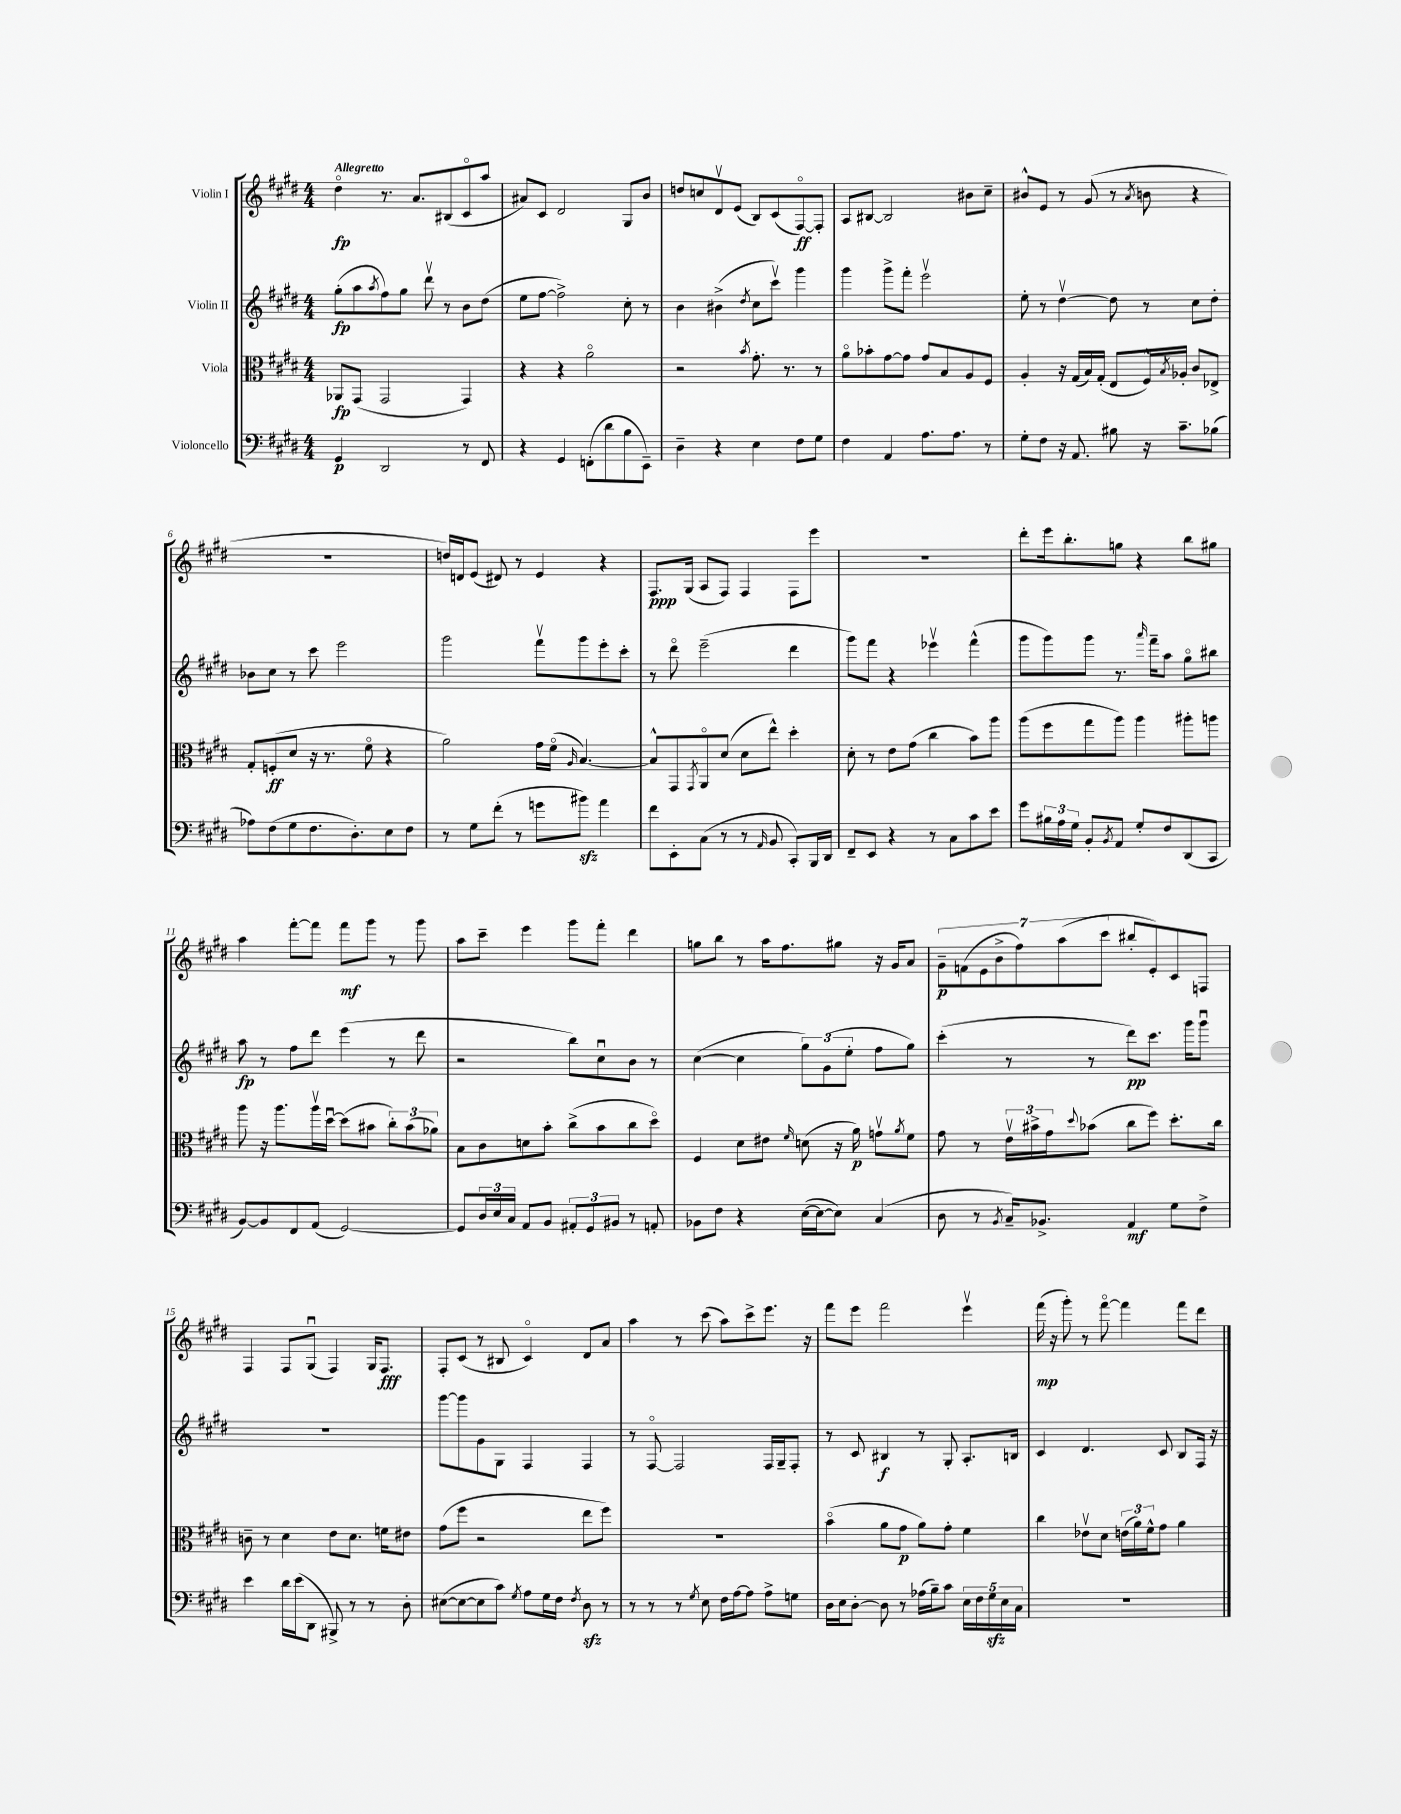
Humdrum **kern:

**kern	**dynam	**kern	**dynam	**kern	**dynam	**kern	**dynam
*part4	*part4	*part3	*part3	*part2	*part2	*part1	*part1
*staff4	*staff4	*staff3	*staff3	*staff2	*staff2	*staff1	*staff1
*I"Violoncello	*	*I"Viola	*	*I"Violin II	*	*I"Violin I	*
*clefF4	*	*clefC3	*	*clefG2	*	*clefG2	*
*k[f#c#g#d#]	*	*k[f#c#g#d#]	*	*k[f#c#g#d#]	*	*k[f#c#g#d#]	*
*M4/4	*	*M4/4	*	*M4/4	*	*M4/4	*
=1	=1	=1	=1	=1	=1	=1	=1
!	!	!	!	!	!	!LO:TX:a:B:t=Allegretto	!
4GG#/	p	8AA-X/L	fp	(8gg#'\L	fp	4dd#\	fp
.	.	(8GG#/J	.	8aa\	.	.	.
.	.	.	.	8qaa/	.	.	.
2DD#/	.	2GG#/	.	8ff#\)	.	8.r	.
.	.	.	.	8gg#\J	.	.	.
.	.	.	.	.	.	8.a/L	.
.	.	.	.	8ddd#v\	.	.	.
.	.	.	.	8r	.	(8B#X/	.
8r	.	4GG#/)	.	8b\L	.	8c#/	.
8FF#/	.	.	.	(8dd#\J	.	8aa/J	.
=2	=2	=2	=2	=2	=2	=2	=2
4r	.	4r	.	8ee\L	.	8a#X/L)	.
.	.	.	.	[8ff#\J	.	8c#/J	.
4GG#/	.	4r	.	2ff#^\])	.	2d#/	.
(8FFn'\L	.	2a\	.	.	.	.	.
8d#\	.	.	.	.	.	.	.
8B\	.	.	.	8cc#'\	.	8G#/L	.
8EE~\J)	.	.	.	8r	.	8b/J	.
=3	=3	=3	=3	=3	=3	=3	=3
4D#~\	.	2r	.	4b\	.	8ddn/L	.
.	.	.	.	.	.	8ccn/	.
4r	.	.	.	(4b#X^\	.	8d#v/	.
.	.	.	.	.	.	(8e/J	.
.	.	8qb/	.	8qdd#/	.	.	.
4E\	.	8.g#'\	.	8cc#\L	.	8B/L)	.
.	.	.	.	8ccc#v\J)	.	(8c#/	.
.	.	8.r	.	.	.	.	.
8F#\L	.	.	.	4ggg#\	.	[8F#/)	ff
8G#\J	.	8r	.	.	.	8F#'/J]	.
=4	=4	=4	=4	=4	=4	=4	=4
4F#\	.	8a\L	.	4ggg#\	.	8A/L	.
.	.	8b-X'\	.	.	.	[8B#X/J	.
4AA/	.	[8g#\	.	8ggg#^\L	.	2B#/]	.
.	.	8g#\J]	.	8fff#'\J	.	.	.
8.A\L	.	8g#/L	.	2eeev\	.	.	.
.	.	8B/	.	.	.	.	.
8.A\J	.	.	.	.	.	.	.
.	.	8A/	.	.	.	8b#X\L	.
8r	.	8F#/J	.	.	.	8cc#~\J	.
=5	=5	=5	=5	=5	=5	=5	=5
8G#'\L	.	4A'/	.	8ee'\	.	8b#X^^/L	.
8F#\J	.	.	.	8r	.	8e/J	.
16r	.	16r	.	[4dd#v\	.	8r	.
8.AA/	.	(16G#/LL	.	.	.	.	.
.	.	16B/)	.	.	.	(8g#/	.
.	.	(16G#'/JJ	.	.	.	.	.
8B#X\	.	8E/L	.	8dd#\]	.	8r	.
.	.	.	.	.	.	8qa/	.
16r	.	16F#^^/L)	.	8r	.	8bn\	.
.	.	8qB/	.	.	.	.	.
8.c#~\L	.	16A-X'/JJ	.	.	.	.	.
.	.	8c#/L	.	8cc#\L	.	4r	.
(8B-X\J	.	8E-X^/J	.	8dd#'\J	.	.	.
!!LO:LB:g=z
=6	=6	=6	=6	=6	=6	=6	=6
8A-X\L)	.	8G#'/L	.	8b-X\L	.	1r	.
(8F#\	.	(8Fn'/	ff	8cc#\J	.	.	.
8G#\	.	8d#/J	.	8r	.	.	.
8.F#\	.	16r	.	8ccc#\	.	.	.
.	.	8.r	.	.	.	.	.
.	.	.	.	2eee\	.	.	.
8.D#'\)	.	.	.	.	.	.	.
.	.	8f#\	.	.	.	.	.
8E\	.	4r	.	.	.	.	.
8F#\J	.	.	.	.	.	.	.
=7	=7	=7	=7	=7	=7	=7	=7
8r	.	2a\)	.	2ggg#\	.	16ddn/LL)	.
.	.	.	.	.	.	16dn/J	.
8G#\L	.	.	.	.	.	(8e/J	.
(8f#'\J	.	.	.	.	.	8d#X/)	.
8r	.	.	.	.	.	8r	.
8gn\L	.	16g#\LL	.	8fff#v\L	.	4e/	.
.	.	(16f#\JJ	.	.	.	.	.
.	.	16qqA/	.	.	.	.	.
8b#Xzz\J)	.	[4.B/)	.	8ggg#\	.	.	.
4a\	.	.	.	8eee'\	.	4r	.
.	.	.	.	8ccc#'\J	.	.	.
=8	=8	=8	=8	=8	=8	=8	=8
8f#\L	.	8B^^/L]	.	8r	.	8.F#/L	ppp
8EE'\	.	8GG#/	.	8ddd#\	.	.	.
.	.	.	.	.	.	(16G#/Jk	.
.	.	8qGG#/	.	.	.	.	.
(8C#\J	.	8AA/	.	(2eee~\	.	8A/L	.
8r	.	(8d#/J	.	.	.	8F#/J)	.
8r	.	8d#\L	.	.	.	4F#/	.
16qqAA/	.	.	.	.	.	.	.
8BB/	.	8ee^^\J)	.	.	.	.	.
8CC#'/L)	.	4dd#'\	.	4ddd#\	.	8F#\L	.
16BBB/L	.	.	.	.	.	8eee\J	.
16DD#/JJ	.	.	.	.	.	.	.
=9	=9	=9	=9	=9	=9	=9	=9
8FF#~/L	.	8d#'\	.	8ggg#\L)	.	1r	.
8EE/J	.	8r	.	8fff#\J	.	.	.
4r	.	8e\L	.	4r	.	.	.
.	.	(8g#\J	.	.	.	.	.
8r	.	4cc#\	.	4eee-Xv\	.	.	.
8C#\L	.	.	.	.	.	.	.
8c#\	.	8b\L)	.	(4fff#^^\	.	.	.
8e\J	.	8aa\J	.	.	.	.	.
=10	=10	=10	=10	=10	=10	=10	=10
8g#\L	.	(8aa\L	.	8ggg#\L	.	8ddd#'\L	.
24B#X\L	.	8ff#\	.	8ggg#\)	.	16eee\k	.
24A\	.	.	.	.	.	.	.
.	.	.	.	.	.	8.bb'\	.
24G#\JJ	.	.	.	.	.	.	.
8BB'/L	.	8gg#\	.	8ggg#\J	.	.	.
8qBB/	.	.	.	.	.	.	.
8AA/J	.	8aa\J)	.	8.r	.	8ggn\J	.
8G#'/L	.	4aa\	.	.	.	4r	.
.	.	.	.	16qqaaa/	.	.	.
.	.	.	.	16fff#~\KL	.	.	.
8F#/	.	.	.	8aa\J	.	.	.
(8DD#/	.	8aa#X'\L	.	8gg#\L	.	8bb\L	.
8CC#/J	.	8aan\J	.	8bb#X\J	.	8gg#X\J	.
!!LO:LB:g=z
=11	=11	=11	=11	=11	=11	=11	=11
[8BB/L)	.	8aa\	.	8aa\	fp	4aa\	.
8BB/]	.	16r	.	8r	.	.	.
.	.	8.aa\L	.	.	.	.	.
8FF#/	.	.	.	8ff#\L	.	[8fff#'\L	.
(8AA/J	.	16aav\L	.	8ddd#\J	.	8fff#\J]	.
.	.	[16dd#u\JJ	.	.	.	.	.
[2GG#/)	.	(8dd#\L]	.	(4eee\	.	8fff#\L	mf
.	.	8b#X\J	.	.	.	8ggg#\J	.
.	.	12cc#'\L)	.	8r	.	8r	.
.	.	(12b#\	.	.	.	.	.
.	.	.	.	8ddd#\	.	8ggg#\	.
.	.	12a-X\J)	.	.	.	.	.
=12	=12	=12	=12	=12	=12	=12	=12
8GG#/L]	.	8B\L	.	2r	.	8aa\L	.
24D#/L	.	8c#\	.	.	.	8ccc#~\J	.
24E/	.	.	.	.	.	.	.
24C#/JJ	.	.	.	.	.	.	.
8AA/L	.	8dn\	.	.	.	4eee\	.
8BB/J	.	8b'\J	.	.	.	.	.
12AA#X'/L	.	(8cc#^\L	.	8bb\L)	.	8ggg#\L	.
12GG#/	.	.	.	.	.	.	.
.	.	8b\	.	8cc#u\	.	8fff#'\J	.
12BB#X/J	.	.	.	.	.	.	.
8r	.	8cc#\	.	8b\J	.	4ddd#\	.
8AAn'/	.	8dd#\J)	.	8r	.	.	.
=13	=13	=13	=13	=13	=13	=13	=13
8BB-X\L	.	4F#/	.	([4cc#\	.	8ggn\L	.
8F#\J	.	.	.	.	.	8bb\J	.
4r	.	8d#\L	.	4cc#\]	.	8r	.
.	.	8e#X\J	.	.	.	16aa\KL	.
.	.	.	.	.	.	8.ff#\	.
.	.	16qqf#/	.	.	.	.	.
([16E\LL	.	(8dn\	.	12gg#\L)	.	.	.
16E\J_	.	.	.	.	.	.	.
.	.	.	.	(12g#\	.	.	.
8E\J])	.	16r	.	.	.	8gg#X\J	.
.	.	.	.	12ee'\J	.	.	.
.	.	16a\)	p	.	.	.	.
(4C#/	.	8gnv\L	.	8ff#\L	.	16r	.
.	.	.	.	.	.	16g#/KL	.
.	.	8qa/	.	.	.	.	.
.	.	8f#\J	.	8gg#\J)	.	8a/J	.
=14	=14	=14	=14	=14	=14	=14	=14
8D#\	.	8g#\	.	(4ccc#'\	.	14g#~\L	p
.	.	.	.	.	.	(14fn\	.
8r	.	8r	.	.	.	.	.
.	.	.	.	.	.	14e\	.
.	.	.	.	.	.	14b^\	.
8qBB/	.	.	.	.	.	.	.
16C#~/KL)	.	24ev\LL	.	8r	.	.	.
.	.	.	.	.	.	14ff#\)	.
.	.	24b#X^\	.	.	.	.	.
8.BB-X^/J	.	.	.	.	.	.	.
.	.	24g#\J	.	.	.	.	.
.	.	.	.	.	.	(14aa\	.
.	.	8qqdd#/	.	.	.	.	.
.	.	(8b-X\J	.	8r	.	.	.
.	.	.	.	.	.	14ccc#\J	.
4AA/	mf	8cc#\L	.	8ddd#\L)	pp	8bb#X'/L	.
.	.	8ff#\J)	.	8.ccc#\J	.	8e'/)	.
8G#\L	.	8.dd#'\L	.	.	.	8c#/	.
.	.	.	.	16ggg#\KL	.	.	.
8F#^\J	.	.	.	8ggg#u\J	.	8Fn/J	.
.	.	16cc#\Jk	.	.	.	.	.
!!LO:LB:g=z
=15	=15	=15	=15	=15	=15	=15	=15
4e\	.	8cn~\	.	1r	.	4F#/	.
.	.	8r	.	.	.	.	.
16d#\LL	.	4d#\	.	.	.	8F#/L	.
(16e\J	.	.	.	.	.	.	.
8DD#\J	.	.	.	.	.	(8G#u/J	.
8BBB#X^/)	.	8e\L	.	.	.	4F#/)	.
8r	.	8.d#\J	.	.	.	.	.
8r	.	.	.	.	.	16G#/KL	.
.	.	16fn\KL	.	.	.	8.F#/J	fff
8D#'\	.	8e#X\J	.	.	.	.	.
=16	=16	=16	=16	=16	=16	=16	=16
([8E#X\L	.	(8g#\L	.	[8ggg#\L	.	8F#'/L	.
8E#\_	.	8ff#\J	.	8ggg#\]	.	(8c#/J	.
8E#\]	.	2r	.	8g#\	.	8r	.
8c#\J)	.	.	.	8G#\J	.	8B#X/	.
8qG#/	.	.	.	.	.	.	.
8A\L	.	.	.	4F#/	.	4c#/)	.
16G#\L	.	.	.	.	.	.	.
16F#\JJ	.	.	.	.	.	.	.
8qF#/	.	.	.	.	.	.	.
8D#zz\	.	8ee\L	.	4F#/	.	8d#/L	.
8r	.	8ff#\J)	.	.	.	8a/J	.
=17	=17	=17	=17	=17	=17	=17	=17
8r	.	1r	.	8r	.	4aa\	.
8r	.	.	.	[8F#/	.	.	.
8r	.	.	.	2F#/]	.	8r	.
8qG#/	.	.	.	.	.	.	.
8E\	.	.	.	.	.	(8ccc#\	.
16F#\LL	.	.	.	.	.	8aa\L)	.
[16A\J	.	.	.	.	.	.	.
8A\J]	.	.	.	.	.	8ccc#^\	.
8A^\L	.	.	.	16F#/LL	.	8.eee\J	.
.	.	.	.	16G#~/J	.	.	.
8Gn\J	.	.	.	8F#'/J	.	.	.
.	.	.	.	.	.	16r	.
=18	=18	=18	=18	=18	=18	=18	=18
16D#\LL	.	(4b\	.	8r	.	8fff#\L	.
16E\J	.	.	.	.	.	.	.
[8D#'\J	.	.	.	8c#/	.	8eee\J	.
8D#\]	.	8a\L	.	4B#X/	f	2fff#\	.
8r	.	8g#\J	p	.	.	.	.
(16A-X\LL	.	8a\L)	.	8r	.	.	.
16B~\J)	.	.	.	.	.	.	.
8c#\J	.	8g#'\J	.	8G#'/	.	.	.
20E\LL	.	4f#\	.	8.A'/L	.	4eeev\	.
20F#\	.	.	.	.	.	.	.
20G#zz\	.	.	.	.	.	.	.
20E\	.	.	.	.	.	.	.
.	.	.	.	16Bn/Jk	.	.	.
20C#\JJ	.	.	.	.	.	.	.
=19	=19	=19	=19	=19	=19	=19	=19
1r	.	4cc#\	.	4c#/	.	(16fff#\	mp
.	.	.	.	.	.	16r	.
.	.	.	.	.	.	8ggg#'\)	.
.	.	8e-Xv\L	.	4.d#/	.	8r	.
.	.	8d#\J	.	.	.	[8fff#\	.
.	.	(24en\LL	.	.	.	4fff#\]	.
.	.	24a\)	.	.	.	.	.
.	.	24f#^^\J	.	.	.	.	.
.	.	8g#\J	.	8c#/	.	.	.
.	.	4a\	.	8B/L	.	8fff#\L	.
.	.	.	.	16F#/Jk	.	8ddd#\J	.
.	.	.	.	16r	.	.	.
==	==	==	==	==	==	==	==
*-	*-	*-	*-	*-	*-	*-	*-
